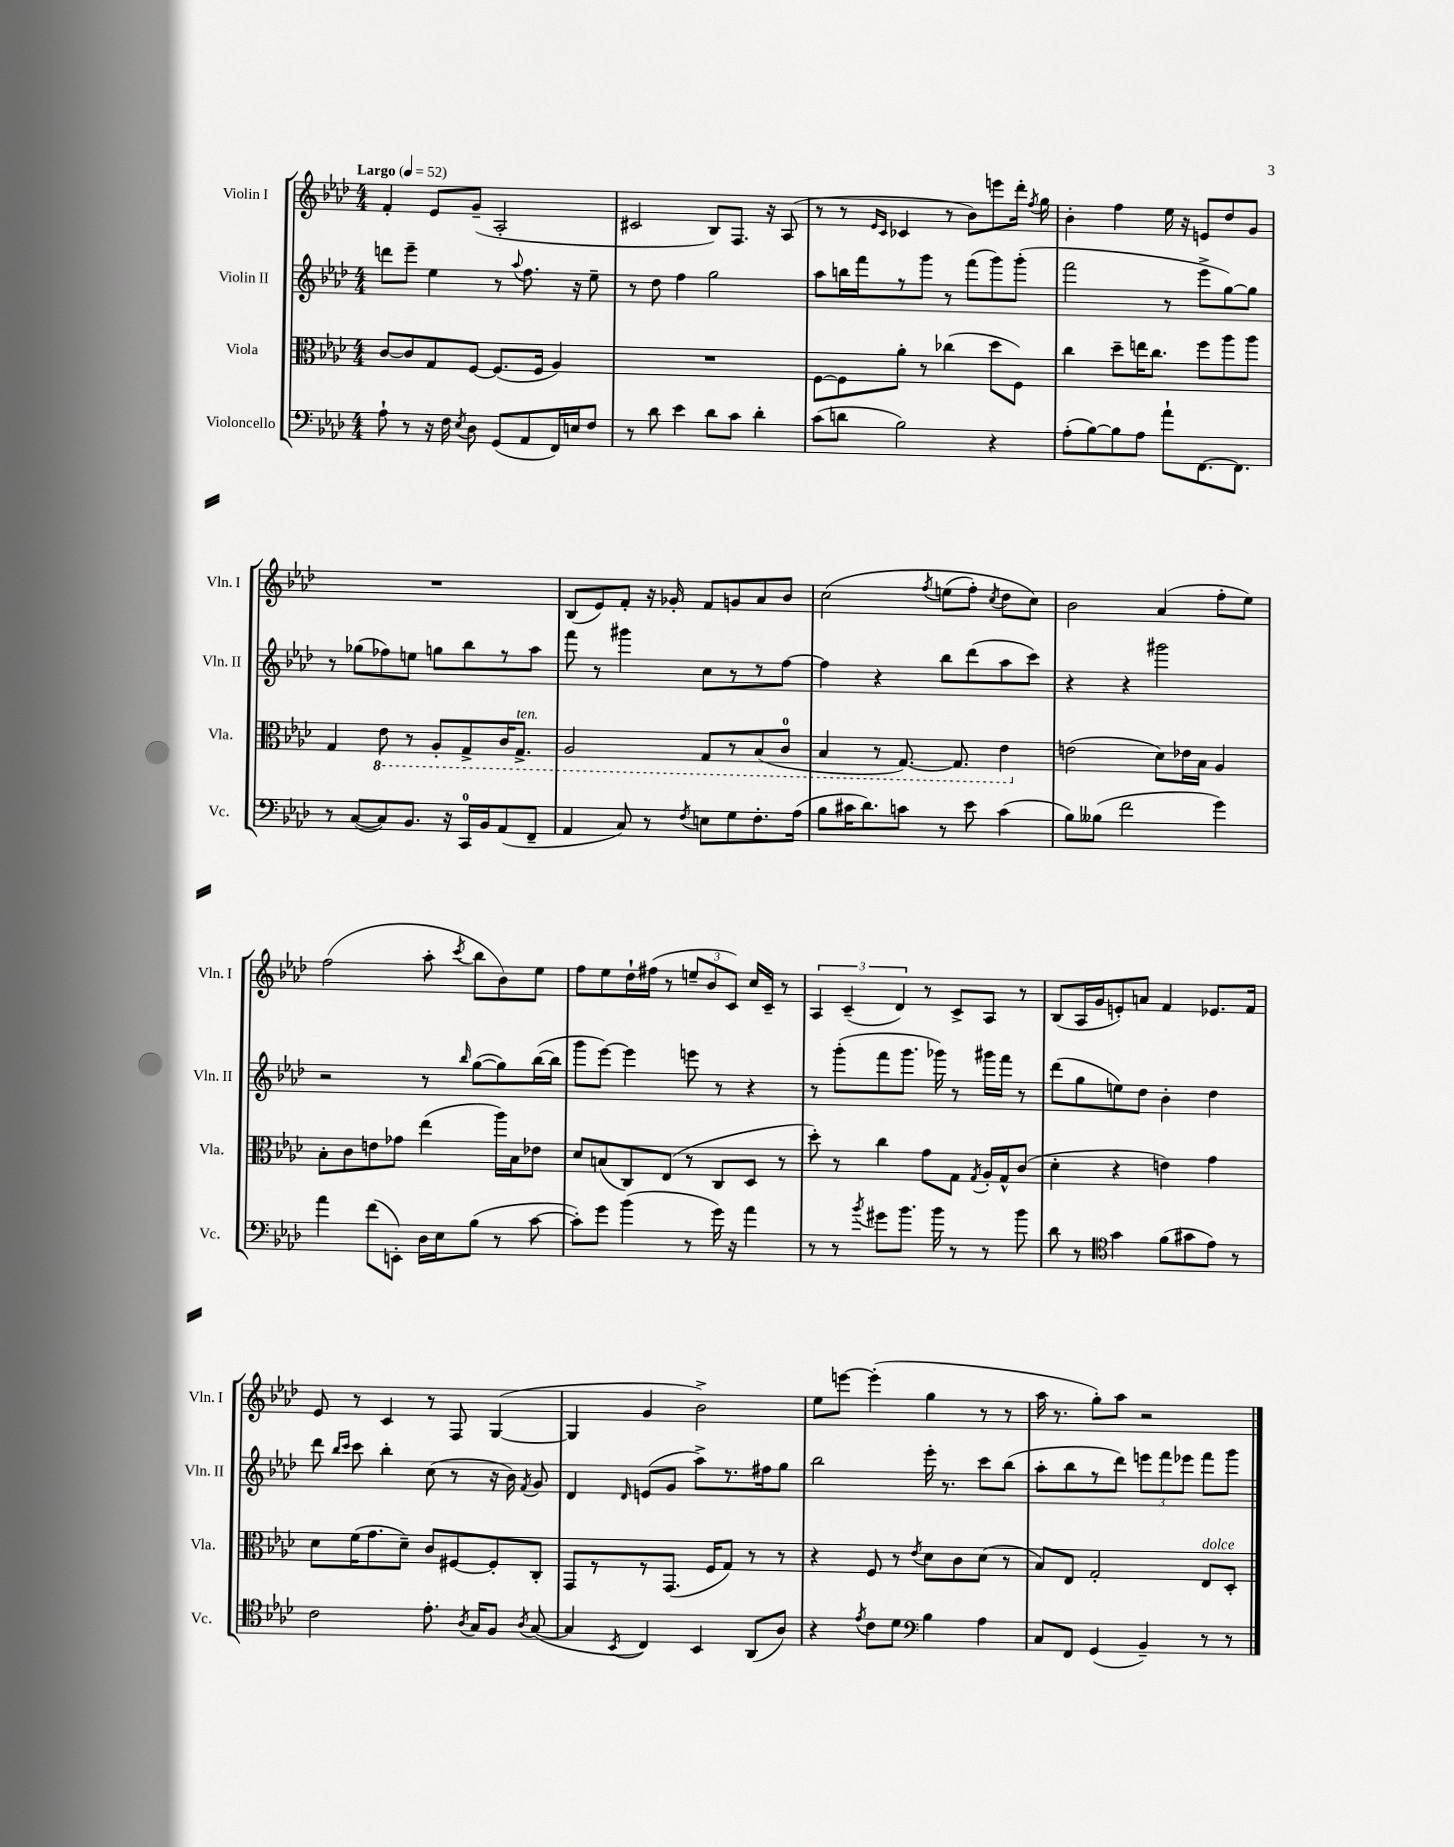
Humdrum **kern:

**kern	**kern	**kern	**kern
*staff4	*staff3	*staff2	*staff1
*clefF4	*clefC3	*clefG2	*clefG2
*k[b-e-a-d-]	*k[b-e-a-d-]	*k[b-e-a-d-]	*k[b-e-a-d-]
*M4/4	*M4/4	*M4/4	*M4/4
*MM52	*MM52	*MM52	*MM52
8A-`\	[8c/L	8ddd\L	4f'/
8r	8c/]	8eee-~\J	.
16r	8G/	4ee-\	8e-/L
16F\	.	.	.
8qE-/	.	.	.
8D-\	[8F/J	.	(8g~/J
(8GG/L	(8.F/]L	8r	2A-'/
.	.	8qqaa-/	.
8AA-/	.	8.ff\	.
.	16F/Jk	.	.
16FF/L)	4A-/)	.	.
16E/J	.	16r	.
8F/J	.	8ee-~\	.
=	=	=	=
8r	1r	8r	2c#/
8d-\	.	8dd-\	.
4e-\	.	4ff\	.
8d-\L	.	2gg\	8B-/L)
8c\J	.	.	8.F/J
4d-'\	.	.	.
.	.	.	16r
.	.	.	(8A-/
=	=	=	=
(8c\L	[8F\L	8aa-\L	8r
8d\J	8F\]	16bb\L	8r
.	.	16fff\J	.
.	.	.	16qqe-/LL
.	.	.	16qqc/JJ
2B-\)	8a-'\J	8r	4c-/
.	8r	8ggg\J	.
.	(4cc-\	8r	8r
.	.	(8fff\L	8b-\L)
4r	8dd-\L	8ggg\)	8eee\
.	8F\J)	(8ggg'\J	16ddd-'\Jk
.	.	.	8qff/
.	.	.	16gg\
=	=	=	=
(8A-'\L	4cc\	2fff\	4b-'\
[8B-\)	.	.	.
8B-\]	8dd-~\L	.	4ff\
8A-\J	16ee\K	.	.
.	8.cc\J	.	.
8a-`\L	.	8r	16ee-\
.	.	.	16r
[8.FF\	8ff\L	8eee-^\L	8e/L
.	8aa-\	[8gg\)	8dd-/
8.FF\]J	.	.	.
.	8aa-\J	8gg\]J	8g/J
=	=	=	=
8r	4G/	8r	1r
([8C/L	.	(8gg-\L	.
8C/])	8E-\	8ff-\)	.
8.BB-/J	8r	8ee\J	.
.	8AA-'/L	8gg\L	.
16r	.	.	.
16CC/LL	8GG^/	8bb-\	.
16BB-/J	.	.	.
(8AA-/	16C/K	8r	.
.	8.GG^/J	.	.
8FF~/J	.	8aa-\J	.
=	=	=	=
4AA-/	2AA-/	8fff\	(8B-/L
.	.	8r	8e-/)
8C/)	.	4ggg#\	8f'/J
8r	.	.	16r
.	.	.	16g-'/
8qF/	.	.	.
8E\L	8GG/L	8cc\L	8f/L
8G\	8r	8r	8g/
8.F'\	(8BB-/	8r	8a-/
.	8C/J	[8ff\J	8b-/J
(16A-\Jk	.	.	.
=	=	=	=
8B-\L	4BB-/	4ff\]	&(2cc\
16c#\K	.	.	.
8.d-\)	.	.	.
.	8r	4r	.
8c\J	[8.GG/)	.	.
.	.	.	8qff/
8r	.	8bb-\L	(8ee\L
.	8.GG/]	.	.
8e-\	.	(8ddd-\	8ff'\J)
.	.	.	8qcc/
(4c\	4E-\	8aa-\	8dd-\L
.	.	8ccc\J)	8cc\J&)
=	=	=	=
8B-\L)	(2e\	4r	2b-\
(8B--\J	.	.	.
2f\	.	4r	.
.	8d-\L)	2ggg#\	(4a-/
.	16e-\L	.	.
.	16B-\JJ	.	.
4g\)	4A-/	.	8ff'\L
.	.	.	8ee-\J)
=	=	=	=
4a-\	8B-'\L	2r	(2ff\
.	8c\	.	.
(8f\L	8e\	.	.
8EE'\J)	8g-\J	.	.
16D-\LL	(4ee-\	8r	8aa-'\
16E-\J	.	.	.
.	.	16qqbb-/	8qccc/
(8B-\J	.	([8gg\L	8bb-\L
8r	16aa-\LL)	8gg\])	8b-\)
.	16B-\J	.	.
[8c\	8e-\J	([16bb-\L	8ee-\J
.	.	16bb-\]JJ	.
=	=	=	=
8c'\]L)	8d-/L	8ggg\L	8ff\L
8g\J	(8B/	[8eee-\J)	8ee-\
(4b-\	8C/)	4eee-\]	16dd-`\L
.	.	.	(16ff#\JJ
.	(8E-/J	.	8r
8r	8r	8eee\	12ee~/L
.	.	.	12b-/
16g\)	8C/L	8r	.
.	.	.	12c/J)
16r	.	.	.
4a-\	8D-/J	4r	16cc/LL
.	.	.	16c~/JJ
.	8r	.	8r
=	=	=	=
8r	8dd-'\)	8r	6A-/
8r	8r	(8ggg'\L	.
.	.	.	(6c~/
8qb-/	.	.	.
8g#\L	4cc\	8fff\	.
.	.	.	6d-/)
8.b-\J	.	8.ggg\J	.
.	8g\L	.	8r
16b-\	.	16ggg-\)	.
8r	8G\J	8r	8c^/L
.	8qG/	.	.
8r	16A-'/LL	16ggg#\LL	8A-/J
.	16G^^/J	16fff\JJ	.
8b-\	(8c/J	8r	8r
=	=	=	=
8d-\	4d-'\	(8ddd-\L	(8B-/L
8r	.	8gg\	16A-/L
.	.	.	16g/J
*clefC4	*	*	*
4g\	4r	8ee\)	8e'/)
.	.	8dd-\J	8a/J
(8f\L	4e\)	4b-'\	4f/
8g#\	.	.	.
8e-\J)	4g\	4dd-\	8.e-/L
8r	.	.	.
.	.	.	16f/Jk
=	=	=	=
2c\	8d-\L	8ddd-\	8e-/
.	.	16qqbb-/LL	.
.	.	16qqccc/JJ	.
.	(16f\K	8ccc\	8r
.	8.g\	.	.
.	.	4bb-'\	4c/
.	8d-~\J)	.	.
8.e-'\	8c/L	(8cc\	8r
.	[8F#/	8r	8F/
8qA-/	.	.	.
16G/LK	.	.	.
8F/J	8F#'/]	16r	([4G/
.	.	16b-\)	.
8qA-/	.	8qf/	.
([8G/	8C'/J	8g/	.
=	=	=	=
4G/]	8GG/L	4d-/	4G/]
.	8r	.	.
8qBB-/	.	16qqd-/	.
4C/)	8r	(8e/L	4g/
.	(8.GG/J	8g/J	.
4BB-/	.	8aa-^\L)	2b-^\)
.	16F/LK	.	.
.	8G/J)	8.r	.
(8AA-/L	8r	.	.
.	.	16ff#\k	.
8A-/J)	8r	8gg\J	.
=	=	=	=
4r	4r	2bb-\	8ee-\L
.	.	.	[8eee\J
8qe-/	.	.	.
8c\L	8F/	.	(4eee'\]
8d-\J	8r	.	.
*clefF4	*	*	*
.	8qe-/	.	.
4B-\	8d-\L	16eee-'\	4gg\
.	.	8.r	.
.	8c\	.	.
4A-\	(8d-\J	8ccc\L	8r
.	8r	(8bb-\J	8r
=	=	=	=
8C/L	8B-/L)	8aa-'\L	16aa-\
.	.	.	8.r
8FF/J	8E-/J	8bb-\	.
(4GG/	2G'/	8r	8gg'\L)
.	.	8ddd-\J)	8aa-\J
4BB-~/)	.	12eee\L	2r
.	.	12fff\	.
.	.	12eee-\J	.
8r	8E-/L	8fff\L	.
8r	8D-'/J	8ggg\J	.
==	==	==	==
*-	*-	*-	*-
